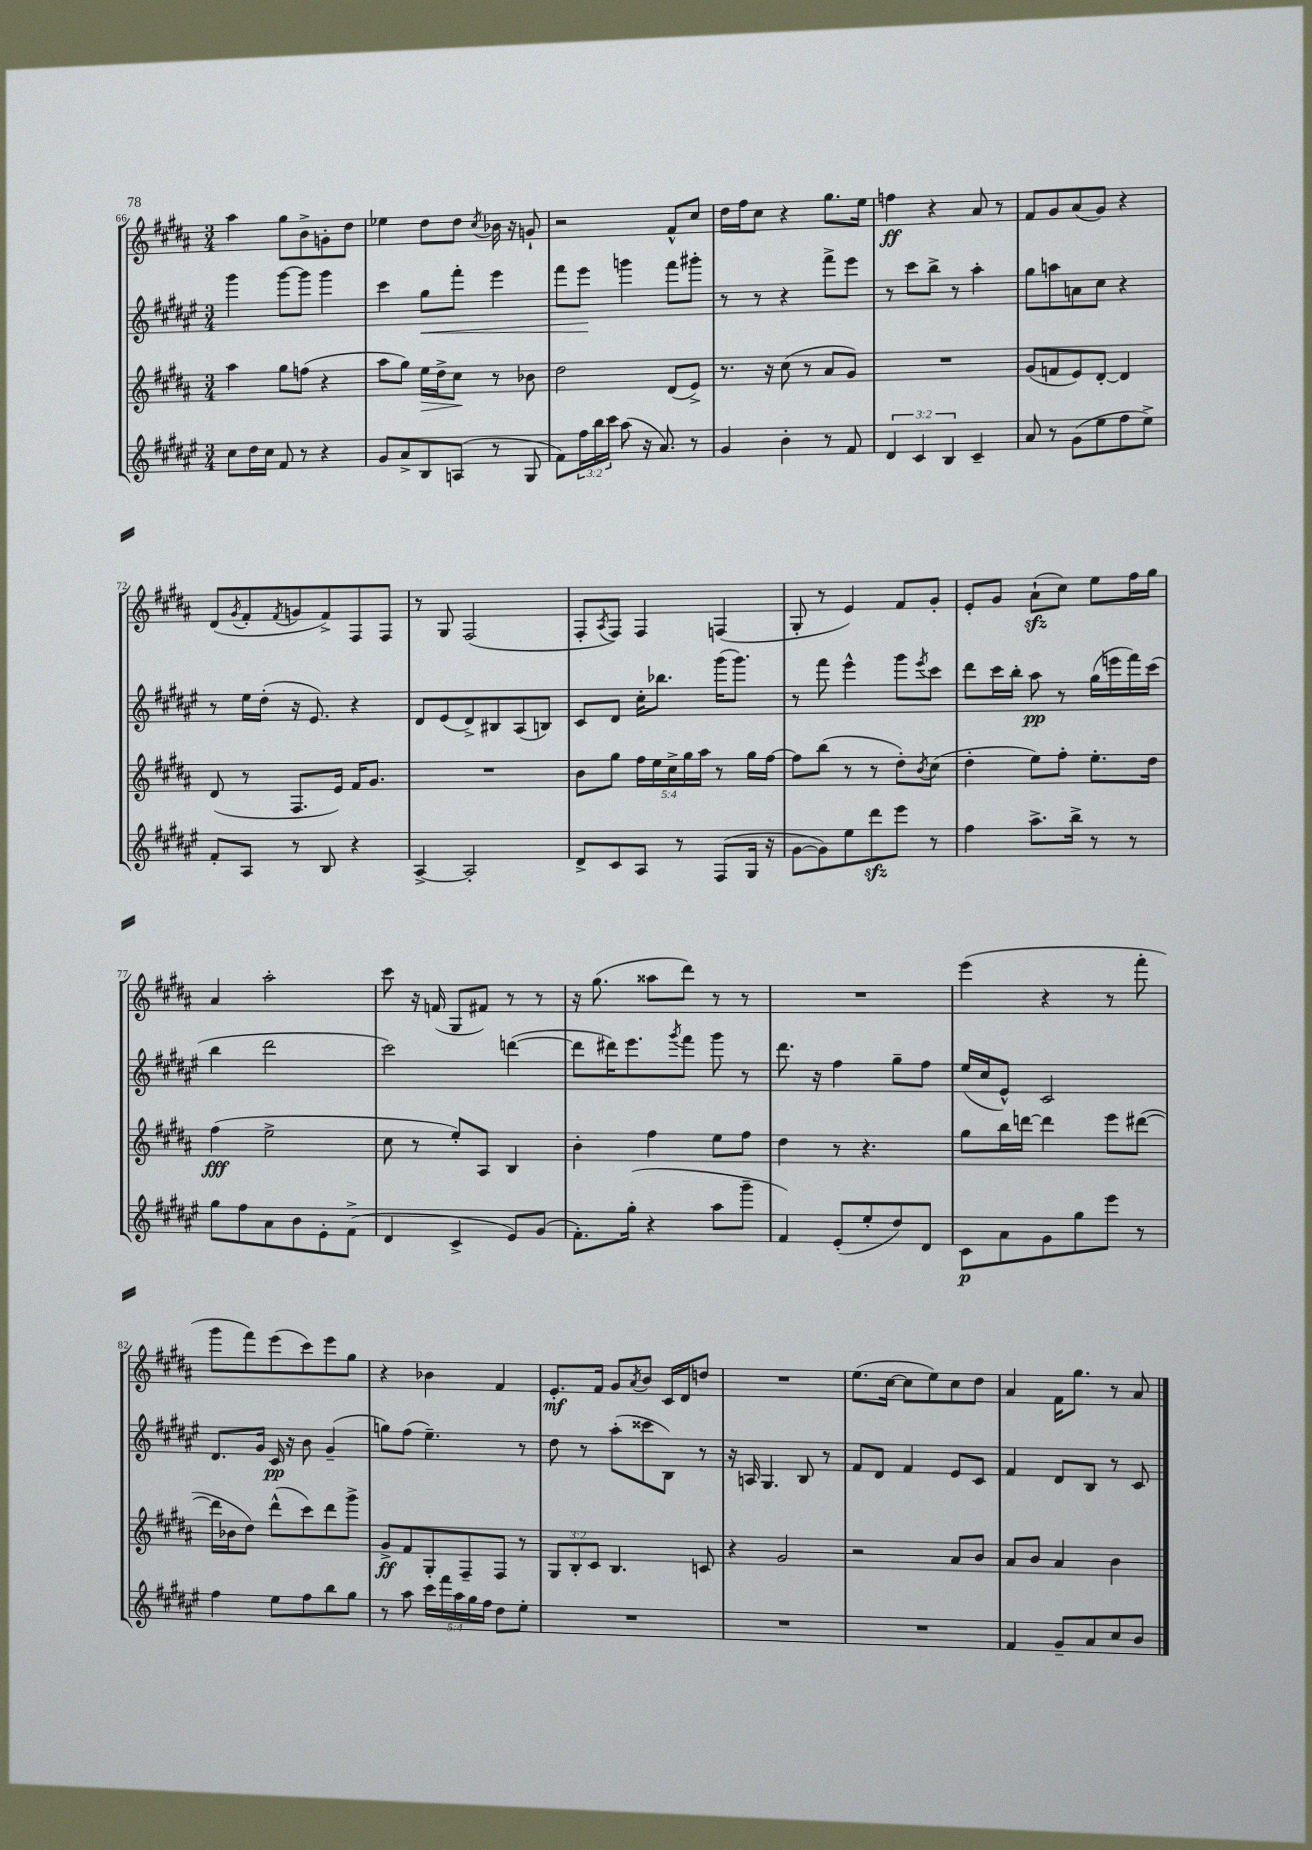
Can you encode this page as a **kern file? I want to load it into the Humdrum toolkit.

**kern	**kern	**kern	**kern
*staff4	*staff3	*staff2	*staff1
*clefG2	*clefG2	*clefG2	*clefG2
*k[f#c#g#d#a#e#]	*k[f#c#g#d#a#]	*k[f#c#g#d#a#e#]	*k[f#c#g#d#a#]
*M3/4	*M3/4	*M3/4	*M3/4
8cc#	4aa#	4ggg#	4aa#
16dd#	.	.	.
16cc#	.	.	.
8f#	8gg#	[8ggg#	8gg#
8r	(8ff	8ggg#]	8b^
4r	4r	4ggg#	8g'
.	.	.	8dd#
=	=	=	=
8g#	8aa#	4ccc#	4ee-
8a#^	8gg#)	.	.
8B	16ee	8gg#	8dd#
.	16dd#^	.	.
(8A	8cc#	8fff#'	8dd#
.	.	.	8qcc#
8r	8r	4eee#	16b-
.	.	.	16r
8G#	8b-	.	8g`
=	=	=	=
8f#)	2dd#	8fff#	2r
24ff#	.	8eee#	.
24bb	.	.	.
24ccc#	.	.	.
(8aa#	.	4ggg	.
16r	.	.	.
8.a#)	.	.	.
.	(8d#	8fff#	8f#^^
8r	8e^)	8ggg#'	8cc#
=	=	=	=
4g#	8.r	8r	16dd#
.	.	.	16ff#
.	.	8r	8cc#
.	16r	.	.
4b'	(8cc#	4r	4r
.	8r	.	.
8r	8a#	8fff#^	8.gg#
8f#	8g#)	8eee#	.
.	.	.	16ee
=	=	=	=
6d#	2.r	8r	4ff
.	.	8ccc#	.
6c#	.	.	.
.	.	8bb^	4r
6B	.	.	.
.	.	8r	.
4c#~	.	4aa#'	8a#
.	.	.	8r
=	=	=	=
8a#	(8g#	8gg#	8f#
8r	8f	8aa	8g#
(8g#	8e)	8a	(8a#
8ee#	[8d#'	8cc#	8g#)
8ff#	4d#]	4r	4r
8ee#^)	.	.	.
=	=	=	=
8f#'	(8d#	8r	(8d#
.	.	.	8qg#
8A#	8r	16ee#	8f#'
.	.	(16dd#'	.
.	.	.	8qf#
8r	8.F#	16r	8g
.	.	8.e#)	.
8B	.	.	8f#^)
.	16e)	.	.
4r	16f#	4r	8F#
.	8.g#	.	.
.	.	.	8F#
=	=	=	=
[4A#^	2.r	8d#	8r
.	.	(8e#	8G#
2A#']	.	8d#^)	(2F#
.	.	8B#	.
.	.	(8A#	.
.	.	8B)	.
=	=	=	=
8d#^	8b	8c#	8F#'
.	.	.	8qA#
8c#	8gg#	8d#	8F#)
8A#	20ff#	16cc#'	4F#
.	20ee	.	.
.	.	8.bb-	.
.	20cc#^	.	.
8r	.	.	.
.	20gg#	.	.
.	20aa#	.	.
(8F#	8r	(16ggg#	(4F
.	.	8.ggg#)	.
16G#	16gg#	.	.
16r	[16ff#	.	.
=	=	=	=
[8g#	8ff#]	8r	8G#'
8g#])	(8bb	8fff#	8r
8ee#	8r	4eee#^^	4e)
8ddd#	8r	.	.
8eee#	8dd#')	8ggg#	8f#
.	8qb	8qeee#	.
8r	(8cc#	8ccc#	8g#'
=	=	=	=
4ff#	4dd#'	8ddd#	8e'
.	.	16ccc#	8g#
.	.	16bb'	.
8.aa#^	8ee)	8aa#	(8a#`
.	8ff#'	8r	8cc#)
16bb^	.	.	.
8r	8.ee'	(16gg#	8ee
.	.	16eee	.
8r	.	16fff#)	16ff#
.	16dd#	(16ccc#	16gg#
=	=	=	=
8gg#	(4ff#	4bb	4a#
8ff#	.	.	.
8a#	2ee^	2ddd#	2aa#'
8b	.	.	.
8e#'	.	.	.
(8f#^	.	.	.
=	=	=	=
4d#	8cc#	2ccc#)	8ccc#
.	8r	.	16r
.	.	.	(16f
4c#^	8ee')	.	8G#
.	8A#	.	8f#)
8e#)	4B	([4ddd	8r
(8g#	.	.	8r
=	=	=	=
8.f#')	4b'	8ddd]	16r
.	.	.	(8.gg#
.	.	16ddd#)	.
(16gg#'	.	8.eee#	.
4r	4ff#	.	8aa##
.	.	8qggg#	.
.	.	8fff#	8ddd#)
8aa#	8ee	8ggg#	8r
8ggg#~	8ff#	8r	8r
=	=	=	=
4f#)	4dd#	8.ddd#	2.r
.	.	16r	.
(8e#'	8r	4ff#	.
8ee#'	4.r	.	.
8dd#)	.	8gg#~	.
8d#	.	8ff#	.
=	=	=	=
8c#	8gg#	(16ee#	(4eee
.	.	16cc#	.
8a#	16bb	8e#^^)	.
.	[16ddd	.	.
8g#	4ddd]	2c#	4r
8gg#	.	.	.
8eee#	8eee	.	8r
8r	([8ddd#	.	8fff#'
=	=	=	=
4ff#	16ddd#]	8.d#	8ggg#
.	16b-	.	.
.	8dd#)	.	8fff#)
.	.	16g#	.
8ee#	(8ddd#^^	16c#	(8eee
.	.	16r	.
8ff#	8ccc#)	8b	8ccc#)
8bb	8ddd#	(4g#~	8eee
8gg#	8ggg#^	.	8gg#
=	=	=	=
8r	8g#^	8gg)	4r
8aa#	8f#	(8ff#	.
20ccc#	8G#'	4.ee#~)	4b-
20fff#	.	.	.
20aa#	.	.	.
.	8F#~	.	.
20gg#	.	.	.
20ff#	.	.	.
8dd#	8F#	.	4f#
8ee#'	8r	8r	.
=	=	=	=
2.r	12G#	8dd#	8.e'
.	12B'	.	.
.	.	8r	.
.	12c#	.	.
.	.	.	16f#
.	4.B	(8aa#'	8g#
.	.	.	8qa#
.	.	8ccc##	8b
.	.	8B)	16c#
.	.	.	16d#
.	8c	8r	8dd
=	=	=	=
2.r	4r	16r	2.r
.	.	16A	.
.	.	4.G#	.
.	2g#	.	.
.	.	8B	.
.	.	8r	.
=	=	=	=
2.r	2r	8f#	(8.ee
.	.	8d#	.
.	.	.	[16cc#
.	.	4f#	8cc#]
.	.	.	8ee)
.	8a#	8e#	8cc#
.	8b	8c#	8dd#
=	=	=	=
4f#	8a#	4f#	4a#
.	8b	.	.
8g#~	4a#	8d#	16f#
.	.	.	8.gg#
8a#	.	8B	.
8cc#	4b	8r	8r
8b	.	8c#	8a#
==	==	==	==
*-	*-	*-	*-
